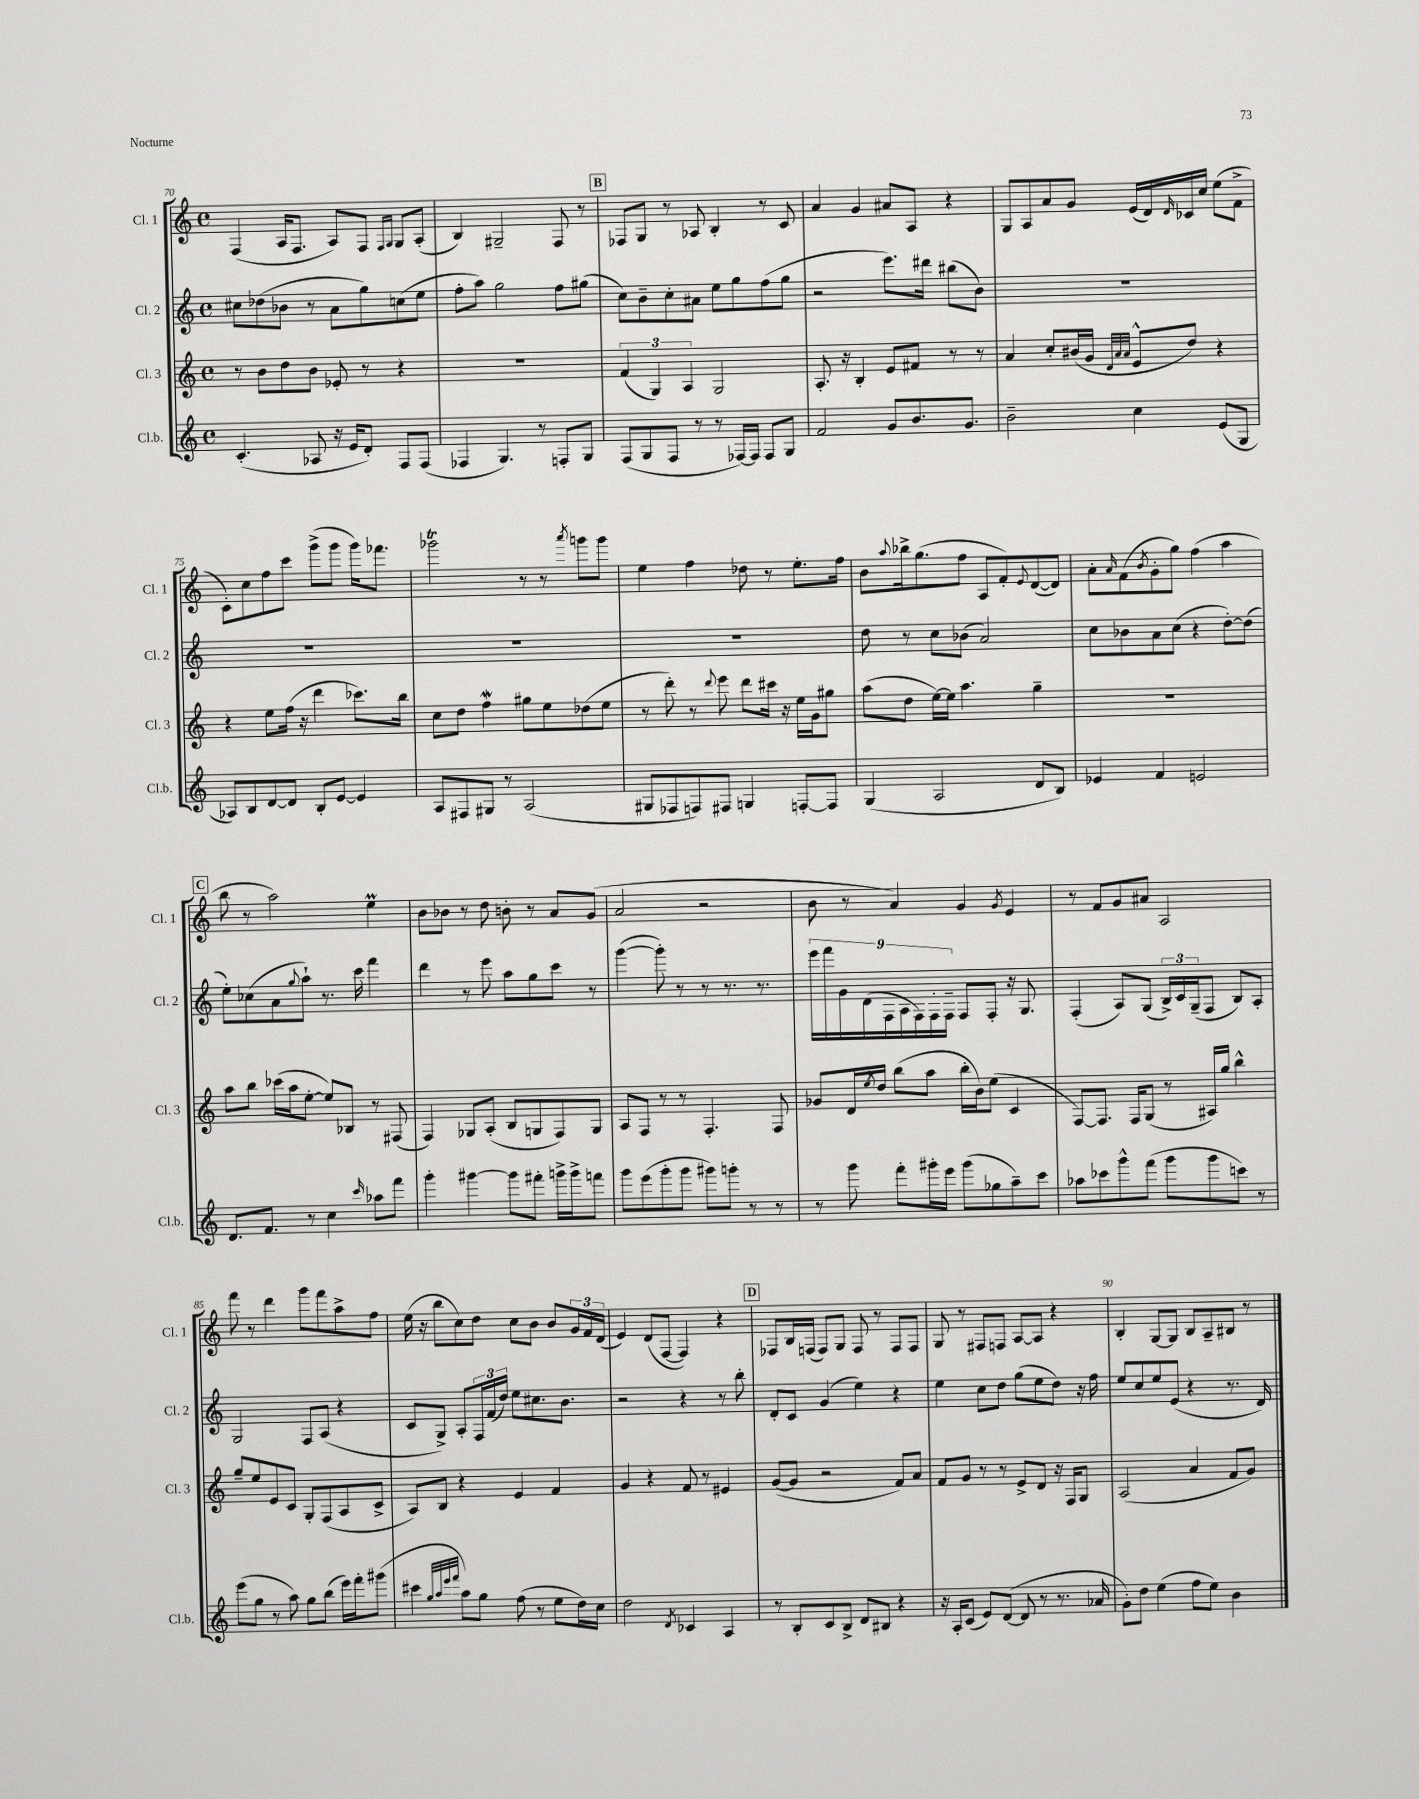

**kern	**kern	**kern	**kern
*part4	*part3	*part2	*part1
*staff4	*staff3	*staff2	*staff1
*I"Cl.b.	*I"Cl. 3	*I"Cl. 2	*I"Cl. 1
*I'Cl.b.	*I'Cl. 3	*I'Cl. 2	*I'Cl. 1
*clefG2	*clefG2	*clefG2	*clefG2
*k[]	*k[]	*k[]	*k[]
*M4/4	*M4/4	*M4/4	*M4/4
*met(c)	*met(c)	*met(c)	*met(c)
=70	=70	=70	=70
(4.c'/	8r	8cc#X\L	(4F/
.	8b\L	(8dd-X\	.
.	8dd\	8b-X\J	16A/KL
.	.	.	8.F/J
8A-X/	8b\J	8r	.
16r	8e-X'/	8a\L	8A/L)
16e/KL	.	.	.
8d'/J)	8r	8gg\)	8F/J
.	.	.	16qqF/LL
.	.	.	16qqG/JJ
8F/L	4r	(8ccn\	8G/L
(8F/J	.	8ee\J	(8A'/J
=71	=71	=71	=71
4F-X/	1r	8ff'\L	4B/)
.	.	8aa\J)	.
4.G/)	.	2gg\	2G#X~/
8r	.	.	.
8Fn'/L	.	8ff\L	8F/
8G/J	.	(8gg#X\J	8r
!!LO:REH:place=s1:t=B
=72	=72	=72	=72
(8F/L	(6f/	8cc\L)	8F-X/L
8G/	.	8b~\	8G/J
.	6G/)	.	.
8F/J	.	8cc'\	8r
.	6A/	.	.
8r	.	8a#X\J	8A-X/
8r	2G/	8ee\L	4B'/
[16F-X/LL)	.	8gg\	.
16F-/JJ]	.	.	.
8F-/L	.	(8ff\	8r
8G/J	.	8gg\J	8c/
=73	=73	=73	=73
2f/	8.A'/	2r	4a/
.	16r	.	.
.	4B'/	.	4g/
8g/L	8e/L	8.eee\L)	8a#X/L
8.b/	8f#X/J	.	8A/J
.	.	16ddd#X\Jk	.
.	8r	(8bb#X\L	4r
8.g/J	.	.	.
.	8r	8b\J)	.
=74	=74	=74	=74
2b~\	4a/	1r	8G/L
.	.	.	8A/
.	8cc'/L	.	8a/
.	(16b#X/L	.	8g/J
.	16g/JJ	.	.
.	32qqd/LLL	.	.
.	32qqa/	.	.
.	32qqa/JJJ	.	.
4cc\	8e^^/L	.	(16e/LL
.	.	.	16d/)
.	.	.	16qqd/
.	8dd/J)	.	16c-X/
.	.	.	16cc/JJ
(8e/L	4r	.	(8ee\L
8G/J	.	.	8f^\J
!!LO:LB:g=z
=75	=75	=75	=75
8A-X/L)	4r	1r	8c'\L)
8B/	.	.	8cc\
[8d/	8ee\L	.	8ff\
8d/J]	(16ff\Jk	.	8ccc\J
.	16r	.	.
8B'/L	4ddd\	.	(8ggg^\L
[8e/J	.	.	8ggg\J
4e/]	8.ccc-X\L)	.	16ggg\KL)
.	.	.	8.fff-X\J
.	16bb\Jk	.	.
=76	=76	=76	=76
8A/L	8cc\L	1r	2ggg-XT\
8F#X/	8dd\J	.	.
8G#X/J	4ffw\	.	.
8r	.	.	.
(2A/	8gg#X\L	.	8r
.	8ee\	.	8r
.	.	.	8qaaa/
.	(8dd-X\	.	8gggn\L
.	8ee\J	.	8ggg\J
=77	=77	=77	=77
8G#X/L	8r	1r	4ee\
8F-X/	8ddd'\)	.	.
8Fn/)	8r	.	4ff\
.	8qqddd/	.	.
8F#X/J	8eee\	.	.
4Gn/	8ddd\L	.	8dd-X\
.	16ccc#X\Jk	.	8r
.	16r	.	.
[8Fn'/L	16ee\LL	.	8.ee'\L
.	16g\J	.	.
8F/J]	8gg#X\J	.	.
.	.	.	16ff\Jk
=78	=78	=78	=78
(4G/	(8aa\L	8dd\	8b\L
.	.	.	8qqaa/
.	8dd\J	8r	16bb-X^\k
.	.	.	(8.gg\
2A/	[16ee\LL)	8cc\L	.
.	16ee\JJ]	.	.
.	4.aa\	(8b-X\J	8ff\J
.	.	2a/)	8A/L
.	.	.	8f'/)
.	.	.	8qqe/
8d/L	4gg~\	.	([8d/
8B/J)	.	.	8d/J])
=79	=79	=79	=79
4e-X/	1r	8cc\L	8a'\L
.	.	.	16qqa/
.	.	8b-X\	(8f\
.	.	.	8qb/
4f/	.	8a\	8g'\
.	.	(8cc\J	8gg\J)
2en/	.	4r	(4ff\
.	.	[8dd'\L)	4aa\
.	.	(8dd\J]	.
!!LO:LB:g=z
!!LO:REH:place=s1:t=C
=80	=80	=80	=80
8.d/L	8aa\L	8ee'\L)	8bb\
.	8bb\J	(8cc-X\	8r
8.f/J	.	.	.
.	(16ccc-X\LL	8a\	2aa\)
.	16aa\J	.	.
.	.	8qqgg/	.
8r	[8ee'\J	8aa`\J)	.
4cc\	8ee/L])	8.r	.
.	8B-X/J	.	.
.	.	16ccc\	.
16qqccc/	.	.	.
8aa-X\L	8r	4fff\	4eem\
8fff\J	(8F#X/	.	.
=81	=81	=81	=81
4ggg'\	4F/)	4ddd\	8b\L
.	.	.	8b-X\J
[4ggg#X\	8G-X/L	8r	8r
.	(8A'/J	8eee\	8dd\
8ggg#\L]	8B/L	8aa\L	8bn'\
8fff#X'\J	8Gn/	8gg\	8r
16gggn^\LL	8F/)	8ccc\J	8a/L
16ggg^\J	.	.	.
8fffn\J	8G/J	8r	(8g/J
=82	=82	=82	=82
8ggg\L	8A/L	([4ggg\	2a/
(8eee\	8F/J	.	.
8ggg'\	8r	8ggg'\])	.
8ggg\J	8r	8r	.
8ggg#X\L)	4.F'/	8r	2r
8gggn'\J	.	8.r	.
8r	.	.	.
.	.	8.r	.
8r	8F/	.	.
=83	=83	=83	=83
8r	8g-X/L	18eee\LL	8b\
.	.	18fff\	.
.	.	18g\	.
8ggg\	16d/L	.	8r
.	.	(18d\	.
.	8qee/	.	.
.	16dd/JJ	.	.
.	.	18F\	.
8fff'\L	(8bb\L	.	4a/)
.	.	18A\	.
.	.	18F\)	.
16ggg#X'\L	8aa\J	.	.
.	.	18F'\	.
16eee\JJ	.	.	.
.	.	18F~\JJ	.
(8ggg#\L	16bb'\LL	8F/L	4g/
.	16b\J)	.	.
8gg-X\	(8ee\J	8F'/J	.
.	.	.	8qg/
8aa~\)	4c/	16r	4e/
.	.	8.G/	.
8ccc\J	.	.	.
=84	=84	=84	=84
8aa-X\L	[8F/L)	(4F'/	8r
8ccc-X\	8.F/J]	.	8f/L
8ggg^^\	.	8A/L)	8g/
.	16F/KL	.	.
(8fff\J	(8G/J	(8G/J	8a#X/J
8ggg\L	8r	24B^/LL)	2A/
.	.	24c/	.
.	.	(24G~/J	.
8ggg\	16A#X/LL)	8F/J	.
.	16gg/JJ	.	.
8cccn\J)	4bb^^\	8B/L)	.
8r	.	8A'/J	.
!!LO:LB:g=z
=85	=85	=85	=85
(8eee\L	8gg~/L	2G/	8fff\
8gg\J	8ee/	.	8r
8r	8e/	.	4ddd\
8aa\)	8c/J	.	.
8gg\L	8G'/L	8F/L	8ggg\L
(8bb\J	(8F/	(8A/J	8fff\
16eee\LL)	8A/	4r	8aa^\
16fff'\J	.	.	.
(8ggg#X\J	8c^/J	.	8ff\J
=86	=86	=86	=86
4ccc#X\	8A/L)	8c/L	(16ee\
.	.	.	16r
.	8B/J	8G^/J)	8bb\L
32qqgg/LLL	.	.	.
32qqaa/	.	.	.
32qqeee/	.	.	.
32qqfff/JJJ	.	.	.
8aa\L)	4r	8A'/L	8cc\)
8gg\J	.	24F/L	8dd\J
.	.	(24f/	.
.	.	24dd/JJ)	.
(8ff\	4e/	8ee\L	8cc\L
8r	.	8.cc#X\	8b\J
8ee\L	4f/	.	8b/L
.	.	8.b\J	.
16dd\L)	.	.	24g/L
.	.	.	24f/
16cc\JJ	.	.	.
.	.	.	(24d/JJ
=87	=87	=87	=87
2dd\	4g/	2r	4e/)
.	4r	.	(8d/L
.	.	.	[8F/J
8qd/	.	.	.
4c-X/	8f/	4r	4F/])
.	8r	.	.
4A/	4e#X/	8r	4r
.	.	8bb'\	.
!!LO:REH:place=s1:t=D
=88	=88	=88	=88
8r	([8g/L	8d'/L	8F-X/L
8B'/L	8g/J]	8c/J	16B/L
.	.	.	(16Fn/JJ
8c/	2r	(4g/	8F/L)
8B^/J	.	.	8G/J
8d/L	.	4ee\)	8F/
8B#X/J	.	.	8r
4r	8f/L)	4r	8F/L
.	8a/J	.	8F/J
=89	=89	=89	=89
16r	8f/L	4ee\	8G/
16A'/KL	.	.	.
(8c/J	8g/J	.	8r
8e/L)	8r	8cc\L	8F#X/L
([8d/J	8r	8dd\J	8Fn/J
8d/]	8e^/L	(8gg\L	[8A/L
8r	8d/J	8ee\	8A/J]
8.r	16r	8dd\J)	4r
.	16F/KL	.	.
.	8G/J	16r	.
16a-X/	.	16ff\	.
=90	=90	=90	=90
8g'\L)	(2A/	8ee/L	4B'/
8dd\J	.	8cc/	.
(4ee\	.	8ee/	[8G/L
.	.	(8e/J	8G/J]
8ff\L	4a/	4r	8B/L
8ee\J)	.	.	8A~/
4b\	8f/L	8.r	8B#X/J
.	8g/J)	.	8r
.	.	16d/)	.
==	==	==	==
*-	*-	*-	*-
